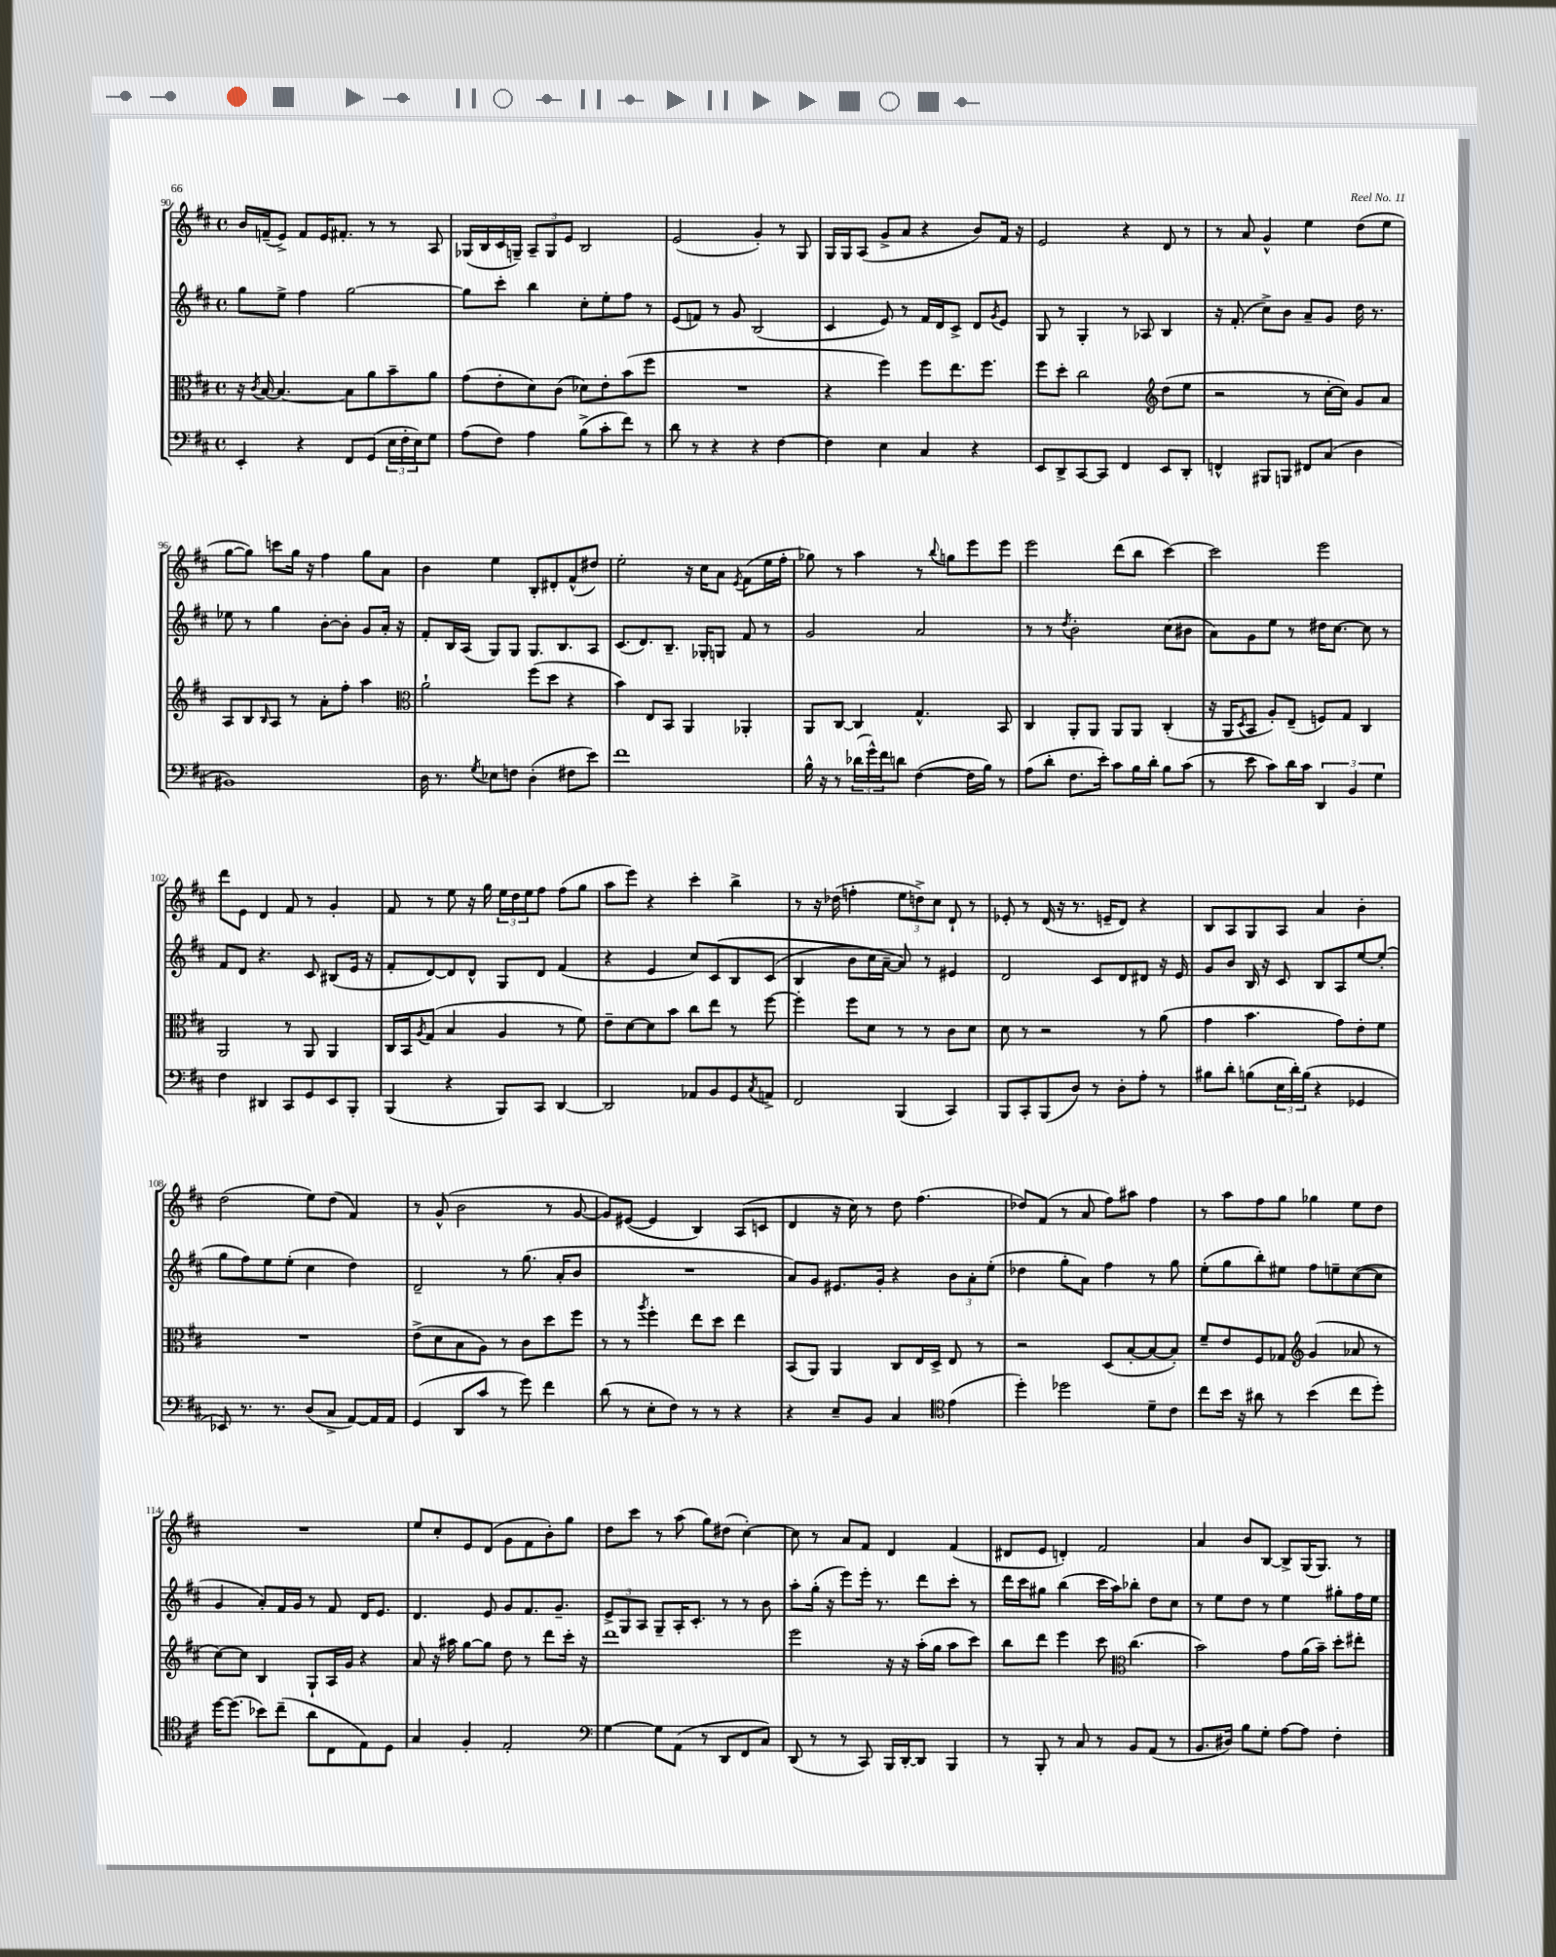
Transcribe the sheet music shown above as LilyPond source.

<<
\new StaffGroup <<
\new Staff = "s0" {
    \clef treble \key d \major \defaultTimeSignature \time 4/4
    b'16 f'16--( e'8->) f'8 e'16 fis'8.-. r8 r8 a8 |
    ges16( b16 cis'16 g16--) \tuplet 3/2 { a8-- g8 e'8 } b2 |
    e'2( g'4-.) r8 g8 |
    g16 g16 a8( g'8-> a'8 r4 b'8) fis'16 r16 |
    e'2 r4 d'8 r8 |
    r8 a'8 g'4-^ e''4 d''8( e''8 |
    g''8~ g''8) c'''8 g''16 r16 fis''4 g''8 a'8 |
    b'4 e''4 b8-. dis'8-. fis'8-^( dis''8) |
    e''2-. r16 cis''16 a'8 \acciaccatura { e'8 } fis'8( e''16 fis''16-. |
    ges''8) r8 a''4 r8 \appoggiatura { b''8 } g''8 e'''8 e'''8 |
    e'''2 d'''8( b''8 cis'''4~) |
    cis'''2 e'''2 |
    d'''8 e'8 d'4 fis'8 r8 g'4-. |
    fis'8 r8 e''8 r16 g''16 \tuplet 3/2 { e''16 d''16 e''16 } fis''8 fis''8( g''8 |
    a''8 e'''8) r4 cis'''4-. b''4-> |
    r8 r16 des''16( f''4-. \tuplet 3/2 { e''8 d''8->) cis''8 } d'8-! r8 |
    ees'8-. r8 d'16( r16 r8. e'16-- d'8) r4 |
    b8 a8 g8 a8 a'4 b'4-. |
    d''2( e''8) d''8( fis'4) |
    r8 g'8-^( b'2 r8 g'8~ |
    g'8) eis'8~( eis'4 b4) a8( c'8 |
    d'4 r16 cis''16) r8 d''8 fis''4.( |
    des''8) fis'8( r8 a'8 fis''8) ais''8 fis''4 |
    r8 a''8 fis''8 g''8 ges''4 e''8 d''8 |
    R1 |
    e''8 cis''8-. e'8 d'8( g'8 fis'8 b'8-.) g''8 |
    d''8 cis'''8 r8 a''8( g''8) dis''8( cis''4~-.) |
    cis''8 r8 a'8 fis'8 d'4 fis'4( |
    dis'8 e'8 d'4-.) fis'2 |
    a'4 b'8 b8~ b8-> g16( g8.) r8 \bar "|." |
}
\new Staff = "s1" {
    \clef treble \key d \major \defaultTimeSignature \time 4/4
    g''8 e''8-> fis''4 g''2~ |
    g''8 cis'''8-. b''4 cis''8-. e''8-. fis''8 r8 |
    e'8( f'8) r8 g'8 b2( |
    cis'4 e'8) r8 fis'16 d'16 cis'8-> d'8 \acciaccatura { g'8 } e'8 |
    g8 r8 g4-. r8 aes8 b4 |
    r16 fis'8.-.( cis''8->) b'8 a'8-- g'8 d''16 r8. |
    ees''8 r8 g''4 b'8~-. b'8-. g'8 a'16-. r16 |
    fis'8-. b16 a16( g8) g8 g8. b8. a8 |
    cis'8.( d'8.) b8.-- ges16-. g8 fis'8 r8 |
    g'2 a'2 |
    r8 r8 \acciaccatura { d''8 } b'2-. cis''8( bis'8 |
    a'8) g'8 e''8 r8 dis''16 cis''8.~ cis''8 r8 |
    fis'8 d'8 r4. cis'8 bis8( e'16 r16 |
    fis'8-. d'8~) d'8 d'8-^ g8 d'8 fis'4( |
    r4 e'4 cis''8) cis'8\( b8 cis'8( |
    b4 b'8 cis''16) a'16~-- a'8\) r8 eis'4 |
    d'2 cis'8 d'8 dis'8 r16 e'16 |
    g'8 b'8 b16 r16 cis'8 b8 a8 e''8~ e''8-.( |
    g''8 fis''8) e''8 e''8-.( cis''4 d''4) |
    d'2-- r8 g''8.( a'16-. b'8 |
    R1 |
    a'8) g'8 eis'8. g'16-. r4 \tuplet 3/2 { b'8 a'8-. e''8-.( } |
    des''4 g''8-. a'8) fis''4 r8 g''8 |
    e''8-.( g''8 b''8-.) eis''8 fis''8 e''8-- cis''8~( cis''8 |
    g'4 a'8-.) fis'16 g'16 r8 fis'8 d'16 e'8. |
    d'4. e'8 g'8 fis'8. g'8.-- |
    \tuplet 3/2 { e'8-> g8 a8 } g8-- a16-. cis'8.-. r8 r8 b'8 |
    a''8-. g''16-.( r16 e'''8) e'''16-. r8. d'''8 cis'''8-. r8 |
    d'''16 cis'''16 gis''8 b''4( cis'''16 a''16) bes''8-. d''8 cis''8 |
    r8 e''8 d''8 r8 e''4 gis''8-. fis''16 e''16 \bar "|." |
}
\new Staff = "s2" {
    \clef alto \key d \major \defaultTimeSignature \time 4/4
    r16 \acciaccatura { cis'8 } b16~ b4.~ b8 a'8 b'8-- a'8 |
    g'8( e'8-. d'8) cis'8( des'8) e'8-. b'8( fis''8 |
    R1 |
    r4 fis''4) fis''8 e''8. fis''8. |
    fis''8 d''8-. cis''2 \clef treble d''8( e''8 |
    r2 r8 cis''16~-. cis''16) g'8 a'8 |
    a8 b8 \grace { b16 } a8 r8 a'8-. fis''8-. a''4 |
    \clef alto a'2-! fis''8( d''8 r4 |
    b'4) e8 b,8 a,4 aes,4-. |
    a,8 cis8~ cis4 g4.-^ b,8 |
    cis4 a,8-. a,8 a,8 a,8 cis4-.( |
    r16 a,16 \acciaccatura { d8 } b,8 a8-.) e8--( f8) g8 cis4 |
    a,2 r8 a,8 a,4 |
    cis16 b,16 \acciaccatura { a8 } g8( b4 a4 r8 fis'8) |
    e'8-- d'8~ d'8 b'8 cis''8 e''8 r8 fis''8~ |
    fis''4-. fis''8 d'8 r8 r8 cis'8 d'8 |
    d'8 r8 r2 r8 a'8( |
    g'4 b'4. g'8) e'8-. fis'8 |
    R1 |
    e'8->( d'8 b8 a8) r8 cis'8 d''8 fis''8 |
    r8 r8 \acciaccatura { a''8 } fis''4-. e''8 d''8 e''4 |
    b,8( a,8) a,4 cis8 e16 d16-> e8 r8 |
    r2 d8( b8~-. b8~ b8-.) |
    fis'8-- e'8 fis8 ges8 \clef treble g'4( aes'8 r8 |
    cis''8~) cis''8 b4 g8-! a16 g'16 r4 |
    a'8 r16 ais''16 g''8~ g''8 d''8 r8 d'''8 cis'''16-. r16 |
    d'''1 |
    e'''2 r16 r16 a''16-.( g''16 a''8 cis'''8) |
    b''8 d'''8 e'''4 cis'''8 \clef alto cis''4.( |
    b'2) g'8 a'16( b'16--) d''8-. eis''8-. \bar "|." |
}
\new Staff = "s3" {
    \clef bass \key d \major \defaultTimeSignature \time 4/4
    e,4-. r4 fis,8 g,8( \tuplet 3/2 { e16 fis16-. e16) } g8 |
    a8( fis8) a4 b8->( cis'8-. fis'8) r8 |
    d'8 r8 r4 r4 fis4~ |
    fis4 e4 cis4 r4 |
    e,8 d,8-> cis,8~ cis,8 fis,4 e,8 d,8-. |
    f,4-^ bis,,8 b,,8 fis,8 cis8( d4 |
    bis,1) |
    d16 r8. \acciaccatura { g8 } ees8 f8 d4-.( fis8 e'8) |
    fis'1 |
    b16-^ r16 r8 \tuplet 3/2 { des'16( g'16-^) fis'16 } d'8 fis4~( fis16 b16) r8 |
    a8( d'8-. fis8. e'16-.) cis'8 b16 d'16-. b8 cis'8( |
    r8 e'8 cis'8) d'16 cis'16 \tuplet 3/2 { d,4 b,4 g4 } |
    fis4 dis,4 cis,8 g,8 e,8 b,,8-. |
    b,,4( r4 b,,8) cis,8 d,4~ |
    d,2 aes,8 b,8 g,8 \acciaccatura { cis8 } a,8-> |
    fis,2 b,,4( cis,4) |
    b,,8 cis,8-. b,,8( d8) r8 d8-. a8-. r8 |
    bis8 d'8-. b8( \tuplet 3/2 { e16 d'16-.) b16( } r4 ges,4 |
    ees,8) r8. r8. d8( cis8-> a,8~) a,16 a,16 |
    g,4( d,8 cis'8 r8 g'8) fis'4 |
    d'8( r8 e8-. fis8) r8 r8 r4 |
    r4 e8-- b,8 cis4 \clef tenor e'4( |
    d''4-.) des''2 d'8-- cis'8 |
    cis''8 b'16 r16 ais'8 r8 b'4( cis''8 d''8-.) |
    d''16~ d''8.( bes'8) cis''8--( a'8 cis8 e8) d8 |
    g4 fis4-. e2-. |
    \clef bass g4~ g8 a,8( r8 d,8 fis,8 cis8) |
    d,8( r8 r8 cis,8) b,,16 d,16~-. d,8 b,,4 |
    r8 b,,8-. r8 cis8 r8 b,8 a,8( r8 |
    b,8. dis16) b8 g8-. a8~ a8 fis4-. \bar "|." |
}
>>
>>
\layout { \context { \Score currentBarNumber = #90 } }
